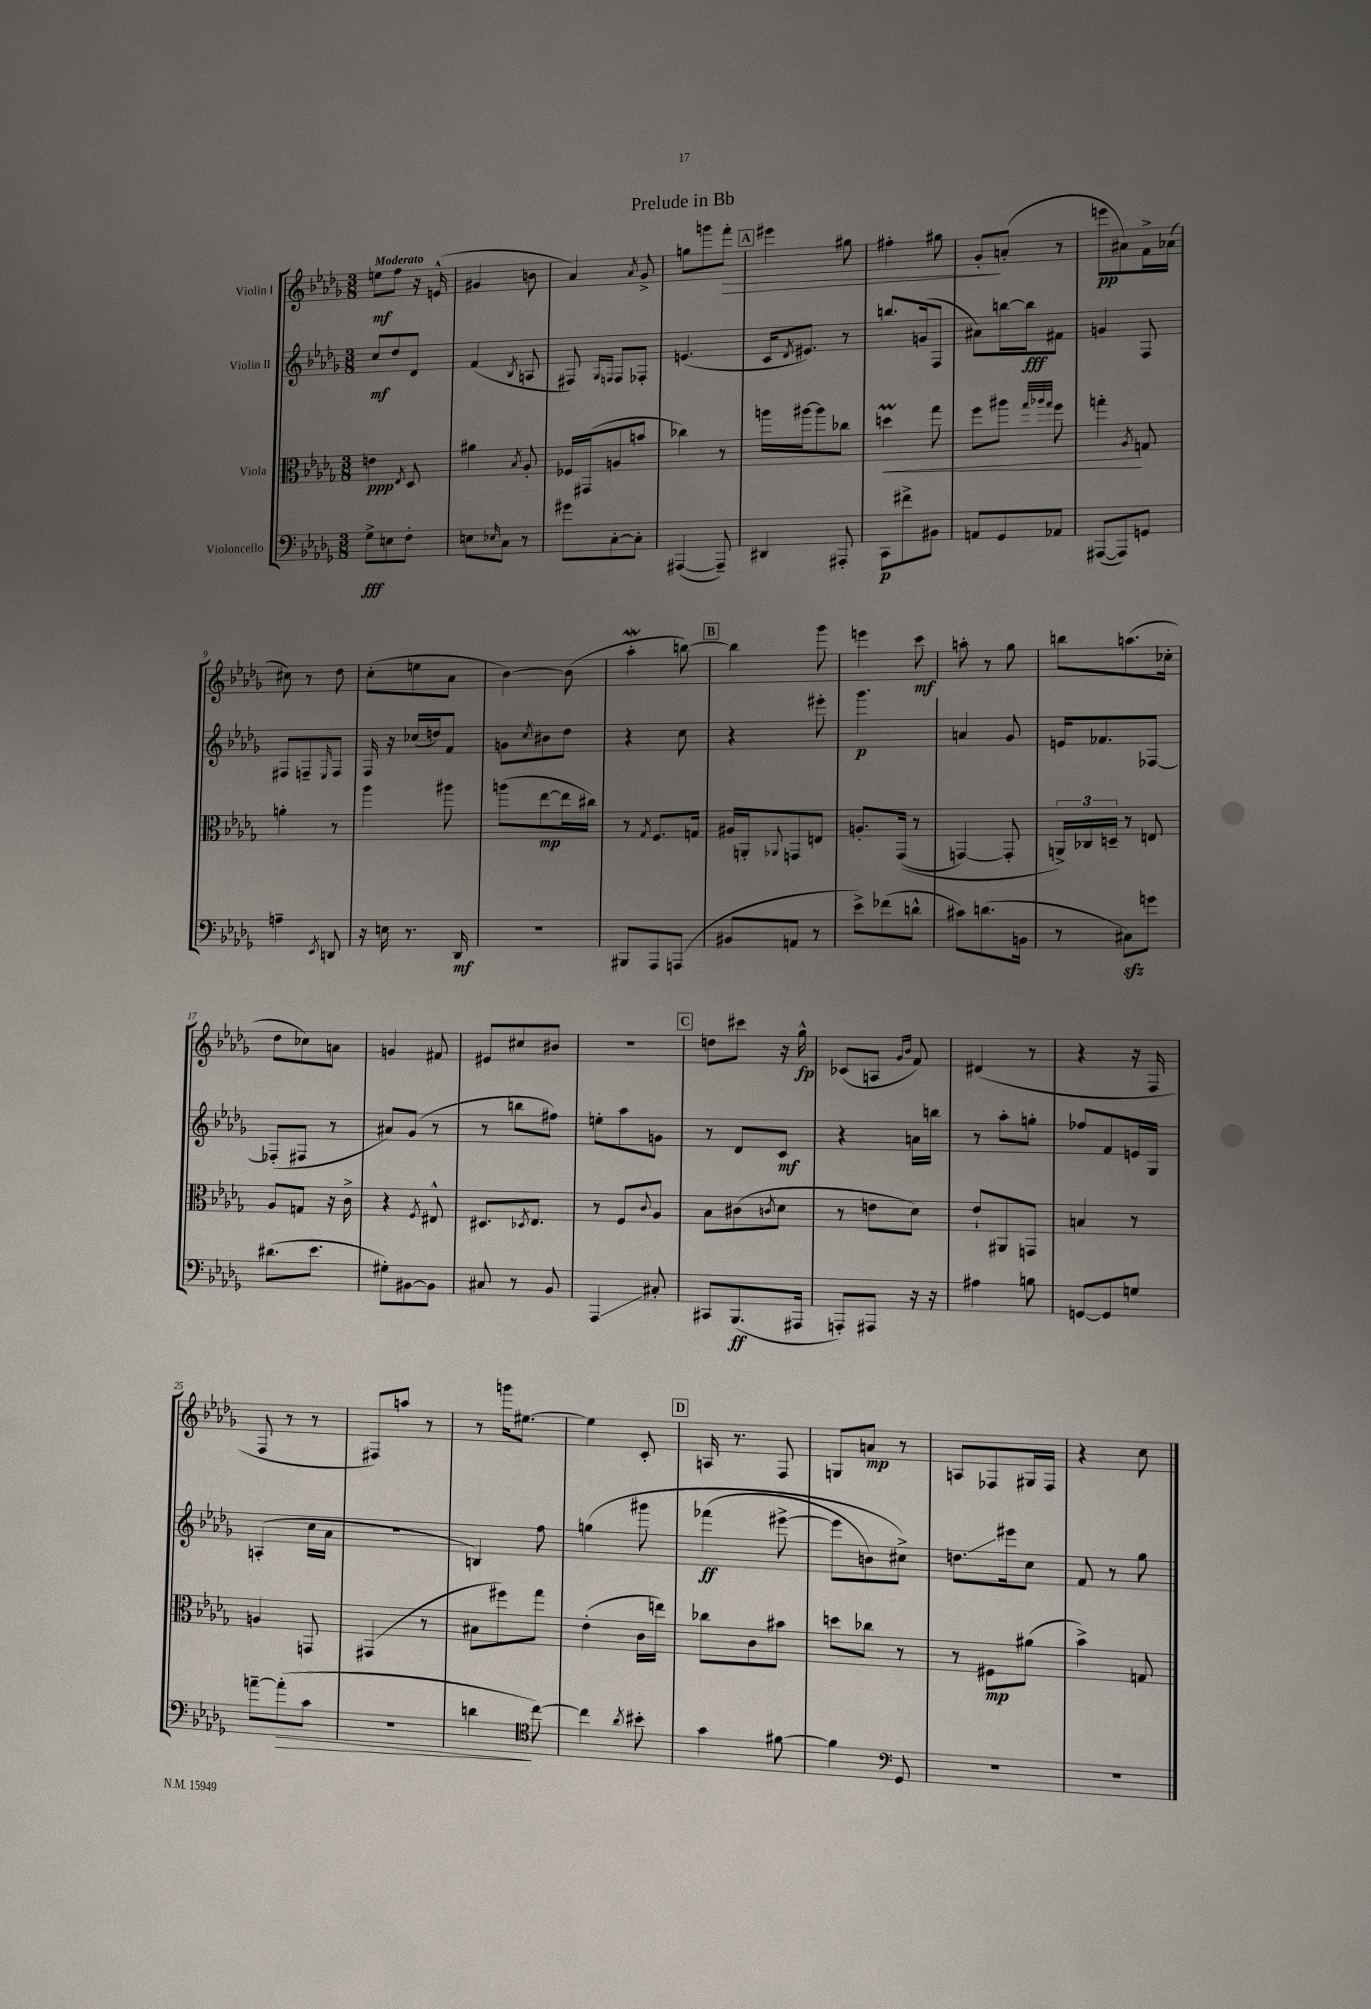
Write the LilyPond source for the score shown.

\header { title = "Prelude in Bb" }
<<
\new StaffGroup <<
\new Staff = "s0" \with { instrumentName = "Violin I" } {
    \clef treble \key des \major \numericTimeSignature \time 3/8 \tempo "Moderato"
    e''8\mf f''8 r16 e'16-^( |
    gis'4 b'8 |
    aes'4) \acciaccatura { aes'8 } ges'8-> |
    g''8 g'''8 f'''8-.\> |
    \mark \markup { \box "A" } eis'''4 gis''8 |
    fis''4-. gis''8 |
    ges'8-.\! a'8-.( r8 |
    e'''8\pp ais'8) f'16-> aes'16( |
    cis''8) r8 des''8 |
    c''8-.( e''8 aes'8 |
    bes'4~) bes'8( |
    aes''4-.\mordent b''8~) |
    \mark \markup { \box "B" } b''4 ges'''8 |
    e'''4 c'''8\mf |
    a''8-. r8 ges''8 |
    b''8 a''8.( ces''16-. |
    des''8 ces''8) a'8 |
    g'4 fis'8 |
    eis'8 cis''8 bis'8 |
    R4. |
    \mark \markup { \box "C" } d''8 cis'''8 r16 ges''16-^\fp |
    ces'8( a8 \grace { ges'16 bes'16 } f'8) |
    dis'4( r8 |
    r4 r16 f16 |
    f8 r8 r8 |
    fis8) a''8 r8 |
    r8 g'''16 eis''8.~ |
    eis''4 c'8-. |
    \mark \markup { \box "D" } a16 r8. f8 |
    g8 a'8\mp r8 |
    a8 fes8 gis16 fes16 |
    r4 c''8 \bar "|." |
}
\new Staff = "s1" \with { instrumentName = "Violin II" } {
    \clef treble \key des \major \numericTimeSignature \time 3/8
    c''8\mf des''8 des'8 |
    f'4( \acciaccatura { bes8 } a8 |
    fis8) \grace { ges16 f16 } f8 fes8-. |
    e'4.( |
    \mark \markup { \box "A" } c'16 \acciaccatura { des'8 } eis'8.) r8 |
    b''8. g'16( f8 |
    ais'8) b''16~ b''16\fff fis'8 |
    g'4 f8 |
    fis8 f8-- \grace { ees16 } f8 |
    f16 r16 ces''16( d''16) f'8 |
    g'8 \acciaccatura { c''8 } bis'8 des''8 |
    r4 c''8 |
    \mark \markup { \box "B" } r4 eis'''8-. |
    ges'''4.\p |
    a'4 ges'8 |
    e'16 fes'8. fes8~ |
    fes8-.( fis8 r8 |
    ais'8) ges'8( r8 |
    r8 b''8 fis''8) |
    e''8-. aes''8 g'8 |
    \mark \markup { \box "C" } r8 des'8 c'8\mf |
    r4 a'16 b''16 |
    r8 aes''8-. g''8-. |
    fes''8 f'8 e'16 ges16 |
    a4-.( c''16 aes'16 |
    R4. |
    b4) f''8 |
    g''4\( gis'''8 |
    \mark \markup { \box "D" } fes'''4\ff( eis'''8~-> |
    eis'''8 b'8) cis''8->\) |
    d''8.\glissando eis'''16 c''8 |
    f'8 r8 ges''8 \bar "|." |
}
\new Staff = "s2" \with { instrumentName = "Viola" } {
    \clef alto \key des \major \numericTimeSignature \time 3/8
    e'4\ppp \acciaccatura { ees8 } des8 |
    ais'4 \acciaccatura { bes8 } aes8-. |
    fes16 gis,16( a8 b'8 |
    ces''4) r8 |
    \mark \markup { \box "A" } a''16 ais''16~ ais''8 ces''8 |
    d''4\prall\< ges''8 |
    f''8 ais''8 \grace { ges''32 aes''32 ges''32 } f''8 |
    g''4-.\! \acciaccatura { aes8 } g8 |
    a'4-. r8 |
    aes''4 ais''8 |
    a''8( ees''8~\mp ees''16 cis''16) |
    r8 \acciaccatura { ges8 } f8. g16 |
    \mark \markup { \box "B" } ais16 a,16-. \appoggiatura { aes,8 } g,8 e8 |
    a8.-. ges,16(\( r8 |
    g,4~) g,8-. |
    \tuplet 3/2 { a,16->\) ces16 d16-- } r8 e8 |
    aes8 g8 r16 c'16-> |
    r4 \acciaccatura { f8 } eis8-^ |
    dis8. \acciaccatura { des8 } ees8. |
    r8 f8 \appoggiatura { c'8 } aes8 |
    \mark \markup { \box "C" } bes8 cis'8( \acciaccatura { c'8 } des'8 |
    r8 e'8 des'8) |
    ees'8-! ais,8 g,8 |
    b4 r8 |
    a4 g,8 |
    gis,4( r8 |
    bis8 fis''8) ges''8 |
    ees'4-.( c'16 e''16) |
    \mark \markup { \box "D" } ces''8 c'8 bis'8 |
    d''8 ces''8 r8 |
    r8 fis8\mp ais'8( |
    bes'4->) g8 \bar "|." |
}
\new Staff = "s3" \with { instrumentName = "Violoncello" } {
    \clef bass \key des \major \numericTimeSignature \time 3/8
    ges8->\fff e8 f8-. |
    e8 \grace { ees16 } c8 r8 |
    gis'8 c8~-. c8-. |
    ais,,4~( ais,,8--) |
    \mark \markup { \box "A" } dis,4 ais,,8-. |
    c,8\p fis'8-> bis,8 |
    a,8 ges,8 aes,8 |
    ais,,8~( ais,,8) g,8 |
    a4-- \acciaccatura { ees,8 } d,8 |
    r16 e16 r8. des,16\mf |
    R4. |
    bis,,8 aes,,8 a,,8( |
    \mark \markup { \box "B" } bis,8 a,8 r8 |
    ees'8->) fes'8( d'8-^ |
    cis'8) d'8.( b,16 |
    r8 cis8\sfz) g'8 |
    dis'8.( ees'8. |
    gis8-.) bis,8~ bis,8 |
    cis8 r8 bes,8 |
    aes,,4\glissando cis8-. |
    \mark \markup { \box "C" } cis,8 bes,,8.\ff( ais,,16 |
    a,,8-.) ais,,8 r16 r16 |
    ais4 b8 |
    g,8~ g,8 g8 |
    a'8~-- a'8-.\>( c'8 |
    R4. |
    d'4\! \clef tenor c''8~) |
    c''4 \acciaccatura { aes'8 } bis'8-. |
    \mark \markup { \box "D" } ges'4 fis'8~ |
    fis'4 \clef bass ges,8 |
    R4. |
    R4. \bar "|." |
}
>>
>>
